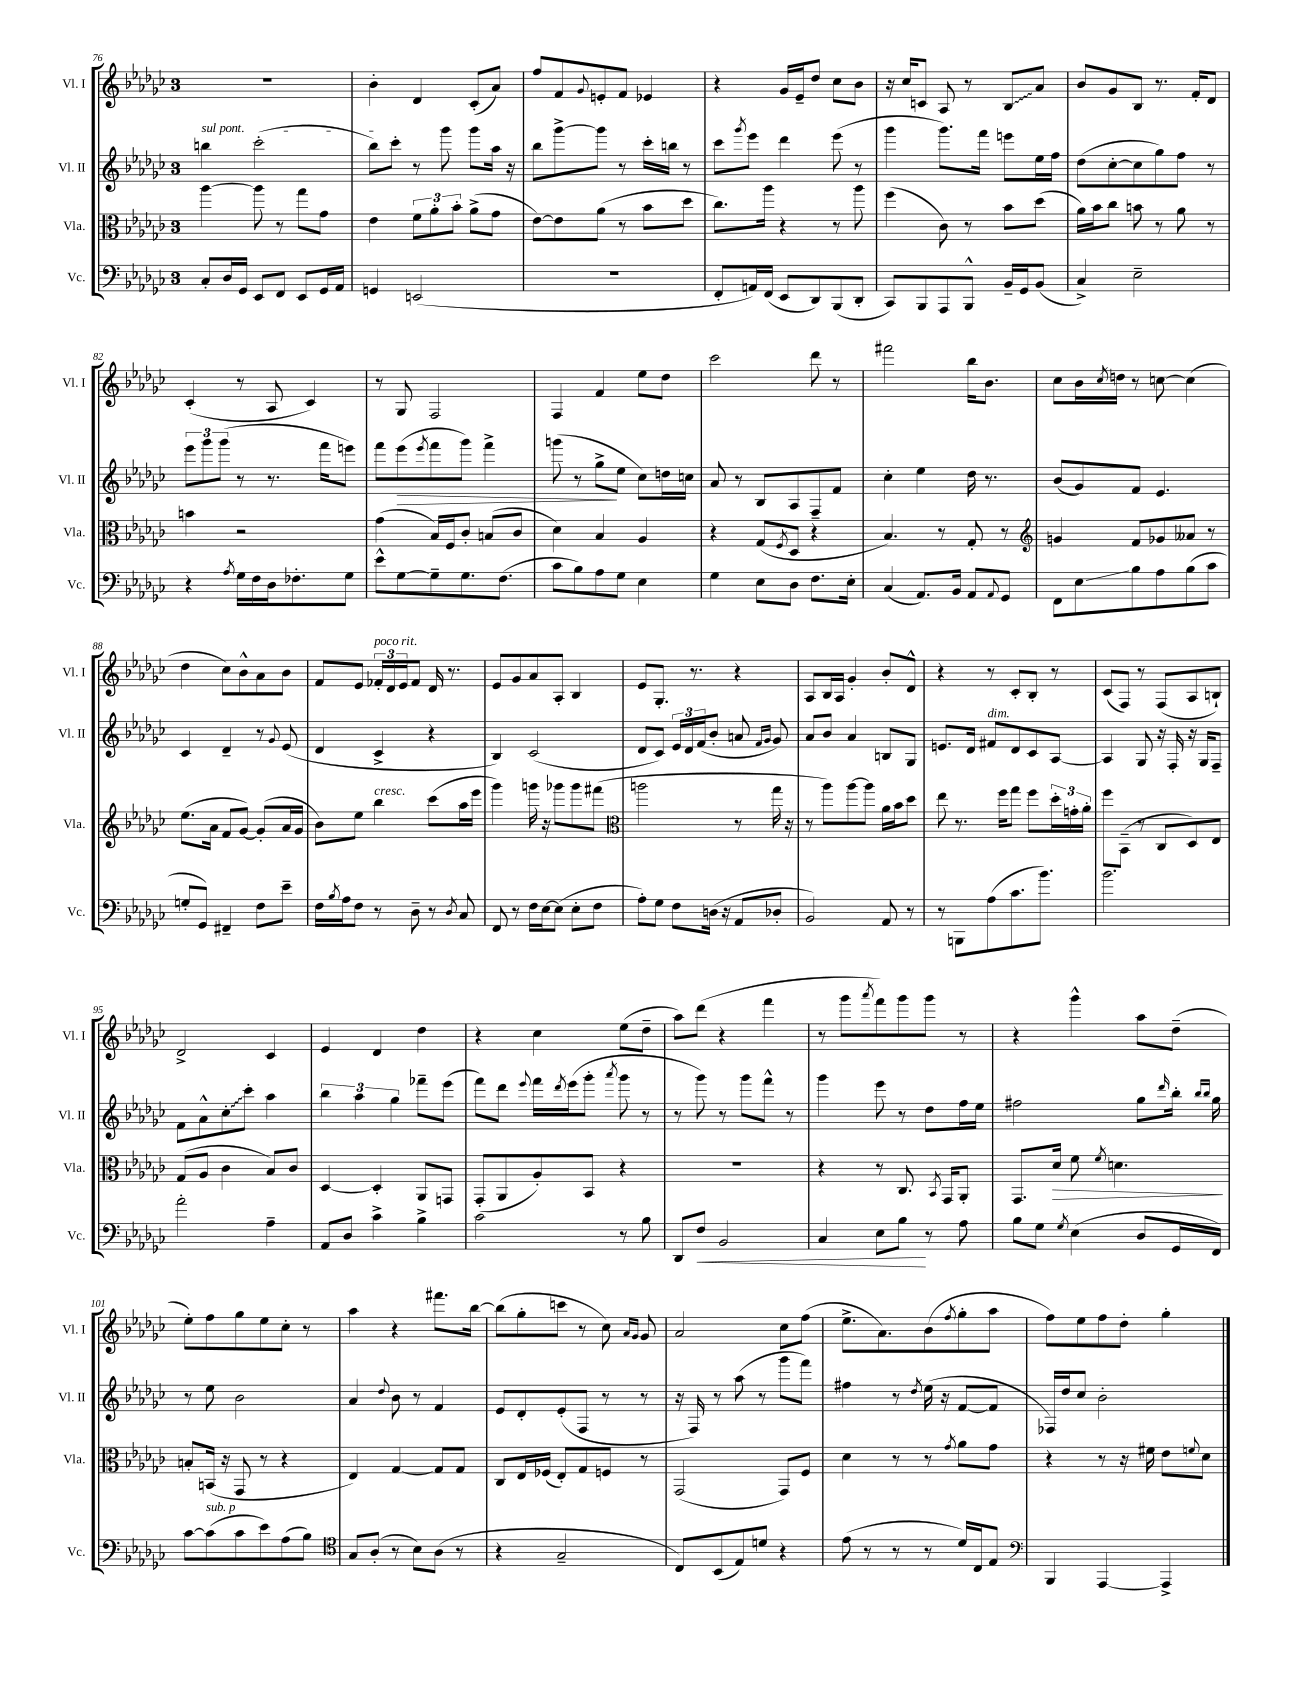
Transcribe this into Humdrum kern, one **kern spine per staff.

**kern	**kern	**kern	**kern
*staff4	*staff3	*staff2	*staff1
*clefF4	*clefC3	*clefG2	*clefG2
*k[b-e-a-d-g-c-]	*k[b-e-a-d-g-c-]	*k[b-e-a-d-g-c-]	*k[b-e-a-d-g-c-]
*M3/4	*M3/4	*M3/4	*M3/4
8C-'	[4aa-	4bb	2.r
16D-	.	.	.
16GG-	.	.	.
8EE-	8aa-]	(2ccc-'	.
8FF	8r	.	.
8EE-	8gg-	.	.
16GG-	8g-	.	.
16AA-	.	.	.
=	=	=	=
4GG	4e-	8bb-)	4b-'
.	.	8ccc-'	.
(2EE	12f	8r	4d-
.	12a-'	.	.
.	.	8ggg-	.
.	12b-'	.	.
.	(8a-^	8ggg-	(8c-'
.	8g-	16aa-	8a-)
.	.	16r	.
=	=	=	=
2.r	[8e-)	8bb-	8ff
.	8e-]	[8ggg-^	8f
.	.	.	8qqg-
.	(8a-	8ggg-]	8e'
.	8r	8r	8f
.	8b-	16ccc-'	4e-
.	.	16bb	.
.	8dd-	8r	.
=	=	=	=
8FF'	8.cc-)	8ccc-	4r
.	.	8qggg-	.
16AA)	.	8eee-	.
(16FF	16aa-	.	.
8EE-	4r	4ddd-	16g-
.	.	.	16e-~
8DD-)	.	.	8dd-
(8BBB-	8r	(8eee-	8cc-
8DD-'	8aa-	8r	8b-
=	=	=	=
8CC-)	(4ff	4ggg-	16r
.	.	.	16cc-
8BBB-	.	.	8c
8AAA-	8c-)	8.ggg-)	8A-
8BBB-^^	8r	.	8r
.	.	16fff	.
16BB-~	8b-	8eee	8B-
16GG-	.	.	.
(8BB-	(8dd-	16ee-	8a-
.	.	16ff	.
=	=	=	=
4C-^)	16a-)	(8dd-	8b-
.	16b-	.	.
.	8cc-	[8cc-'	8g-
2E-~	8b	8cc-]	8B-
.	8r	8gg-)	8.r
.	8a-	8ff	.
.	.	.	16f'
.	8r	8r	8d-
=	=	=	=
4r	4b	12eee-	(4c-'
.	.	12ggg-	.
.	.	(12ggg-	.
8qA-	.	.	.
16G-	2r	8r	8r
16F	.	.	.
16D-	.	8.r	8A-
8.F-'	.	.	.
.	.	.	4c-)
.	.	16fff	.
8G-	.	8eee)	.
=	=	=	=
8e-^^	(4g-	8fff	8r
[8G-	.	(8eee-	8G-
.	.	8qeee-	.
8G-~]	16B-)	8fff	2F
.	16F	.	.
8.G-	8c-'	8ggg-)	.
.	(8B	4fff^	.
(8.F	.	.	.
.	8c-	.	.
=	=	=	=
8c-	4d-)	(8ggg	4F
8B-)	.	8r	.
8A-	4B-	8gg-^	4f
8G-	.	8ee-	.
4E-	4A-	8cc-)	8ee-
.	.	16dd	8dd-
.	.	16cc	.
=	=	=	=
4G-	4r	8a-	2ccc-
.	.	8r	.
8E-	(8G-	8B-	.
.	8qF	.	.
8D-	8D-	8A-	.
8.F	4r	8F~	8ddd-
.	.	8f	8r
16E-'	.	.	.
=	=	=	=
(4C-	4.B-)	4cc-'	2fff#
8.AA-)	.	4ee-	.
.	8r	.	.
16BB-	.	.	.
8AA-	8G-'	16dd-	16bb-
.	.	8.r	8.b-
8qqAA-	.	.	.
8GG-	8r	.	.
=	=	=	=
*	*clefG2	*	*
8FF	4g	(8b-	8cc-
8E-	.	8g-)	16b-
.	.	.	8qcc-
.	.	.	16dd
8B-	8f	8f	8r
8A-	8g-	4.e-	[8cc
(8B-	8a--	.	(4cc]
8c-	8r	.	.
=	=	=	=
8G'	(8.ee-	4c-	4dd-
8GG-)	.	.	.
.	16a-	.	.
4FF#~	8f	4d-~	8cc-)
.	[8g-)	.	8b-^^
8F	(8g-']	8r	8a-
.	.	8qqg-	.
8e-~	16a-	(8e-	8b-
.	16g-	.	.
=	=	=	=
16F	8b-)	4d-	8f
8qB-	.	.	.
16A-	.	.	.
8F	8ee-	.	8e-
8r	4bb-	4c-^	24f-'
.	.	.	24d-
.	.	.	24e-
8D-~	.	.	8f-
8r	(8ccc-	4r	16d-
.	.	.	8.r
8qD-	.	.	.
8C-	16aa-	.	.
.	16eee-	.	.
=	=	=	=
8FF	4ggg-)	4B-)	8e-
8r	.	.	8g-
16F	16ggg	(2c-	8a-
[16E-	16r	.	.
(8E-]	8ggg-	.	8A-'
8E-'	8ggg-	.	4B-
8F	(8fff#	.	.
=	=	=	=
*	*clefC3	*	*
8A-')	2aa	8d-	8e-
8G-	.	8c-)	8.G-'
8F	.	24e-	.
.	.	24d-	.
.	.	.	8.r
.	.	(24f	.
(16D	.	8b-'	.
16r	.	.	.
8AA-	8r	8a	4r
.	.	16qqf	.
.	.	16qqg-	.
8D-'	16gg-	8g-)	.
.	16r	.	.
=	=	=	=
2BB-)	8r	8a-	8A-
.	8aa-)	8b-	16B-
.	.	.	16A-
.	[8aa-	4a-	4g-'
.	8aa-]	.	.
8AA-	16a-	8B	8b-'
.	16b-	.	.
8r	8dd-	8G-	8d-^^
=	=	=	=
8r	8ee-	8.e	4r
8BBB	8.r	.	.
.	.	16d-	.
(8A-	.	8f#	8r
.	16ff	.	.
8.c-	8gg-	8d-	8c-'
.	8ff	8c-	8B-'
8.b-)	.	.	.
.	24dd-'	[8A-	8r
.	24g'	.	.
.	24a-'	.	.
=	=	=	=
2.b-	8ff	4A-]	(8c-
.	(8BB-~	.	8F)
.	8r	8G-	8r
.	8C-	16r	(8F
.	.	16F'	.
.	8D-)	16r	8A-
.	.	16G-	.
.	8E-	8F~	8B`)
=	=	=	=
2a-'	(8G-	8f	2d-^
.	8A-	8a-^^	.
.	4c-	8cc-'	.
.	.	8ccc-'	.
4A-~	8B-)	4aa-	4c-
.	8c-	.	.
=	=	=	=
8AA-	[4D-	6bb-	4e-
8D-	.	.	.
.	.	6aa-	.
4c-^	4D-']	.	4d-
.	.	6gg-	.
4B-^	8AA-	8fff-~	4dd-
.	8GG	(8eee-	.
=	=	=	=
2c-	(8GG-'	8fff)	4r
.	8AA-	8ddd-	.
.	.	8qqeee-	.
.	8A-')	16fff	4cc-
.	.	8qddd-	.
.	.	(16eee-	.
.	8BB-	8ggg-'	.
.	.	8qaaa-	.
8r	4r	8ggg-	(8ee-
8B-	.	8r	8dd-~
=	=	=	=
8DD-	2.r	8r	8aa-)
8F	.	8ggg-)	(8ddd-
2BB-	.	8r	4r
.	.	8ggg-	.
.	.	8fff^^	4fff
.	.	8r	.
=	=	=	=
4C-	4r	4ggg-	8r
.	.	.	8ggg-
.	.	.	8qaaa-
8E-	8r	8eee-	8fff)
8B-	8.C-	8r	8ggg-
8r	.	8dd-	8ggg-
.	8qBB-	.	.
.	16GG-	.	.
8A-	8AA-'	16ff	8r
.	.	16ee-	.
=	=	=	=
8B-	8.GG-	2ff#	4r
8G-	.	.	.
.	16d-	.	.
8qG-	.	.	.
(4E-	8f	.	4ggg-^^
.	8qf	.	.
.	4.d	.	.
8D-	.	8gg-	8aa-
.	.	16qqddd-	.
16GG-	.	16bb-'	(8dd-~
.	.	16qqbb-	.
.	.	16qqbb-	.
16FF)	.	16gg-	.
=	=	=	=
[8c-	8B'	8r	8ee-')
(8c-]	(16BB	8ee-	8ff
.	16r	.	.
8c-	8GG-	2b-	8gg-
8e-)	8r	.	8ee-
(8A-	4r	.	8cc-'
8B-)	.	.	8r
=	=	=	=
*clefC4	*	*	*
8G-	4E-)	4a-	4aa-
(8A-'	.	.	.
.	.	8qqdd-	.
8r	[4G-	8b-	4r
8B-)	.	8r	.
(8A-	8G-]	4f	8.fff#
8r	8G-	.	.
.	.	.	[16bb-
=	=	=	=
4r	8C-	8e-	(8bb-]
.	16E-	8d-'	8gg-'
.	(16F-	.	.
2G-~	8E-')	(8e-'	8ccc
.	8G-	8F	8r
.	8F	8r	8cc-)
.	.	.	16qqa-
.	.	.	16qqg-
.	8r	8r	8g-
=	=	=	=
8C-)	(2GG-	16r	2a-
.	.	16F)	.
(8BB-	.	8r	.
8E-)	.	(8aa-	.
8d	.	8r	.
4r	8GG-)	8ggg-	8cc-
.	8F	8fff)	(8ff
=	=	=	=
(8e-	4d-	4ff#	8.ee-^
8r	.	.	.
.	.	.	8.a-)
8r	8r	8r	.
.	.	8qdd-	.
8r	8r	(16ee-	(8b-
.	.	16r	.
.	8qg-	.	8qff
16d-)	8a-	[8f	8gg-'
16C-	.	.	.
8E-	8g-	8f]	8aa-
=	=	=	=
*clefF4	*	*	*
4BBB-	4r	16F-)	8ff)
.	.	16dd-	.
.	.	8cc-	8ee-
[4AAA-	8r	2b-'	8ff
.	16r	.	8dd-'
.	16f#	.	.
4AAA-^]	8e-	.	4gg-'
.	8qqf	.	.
.	8d-	.	.
==	==	==	==
*-	*-	*-	*-
